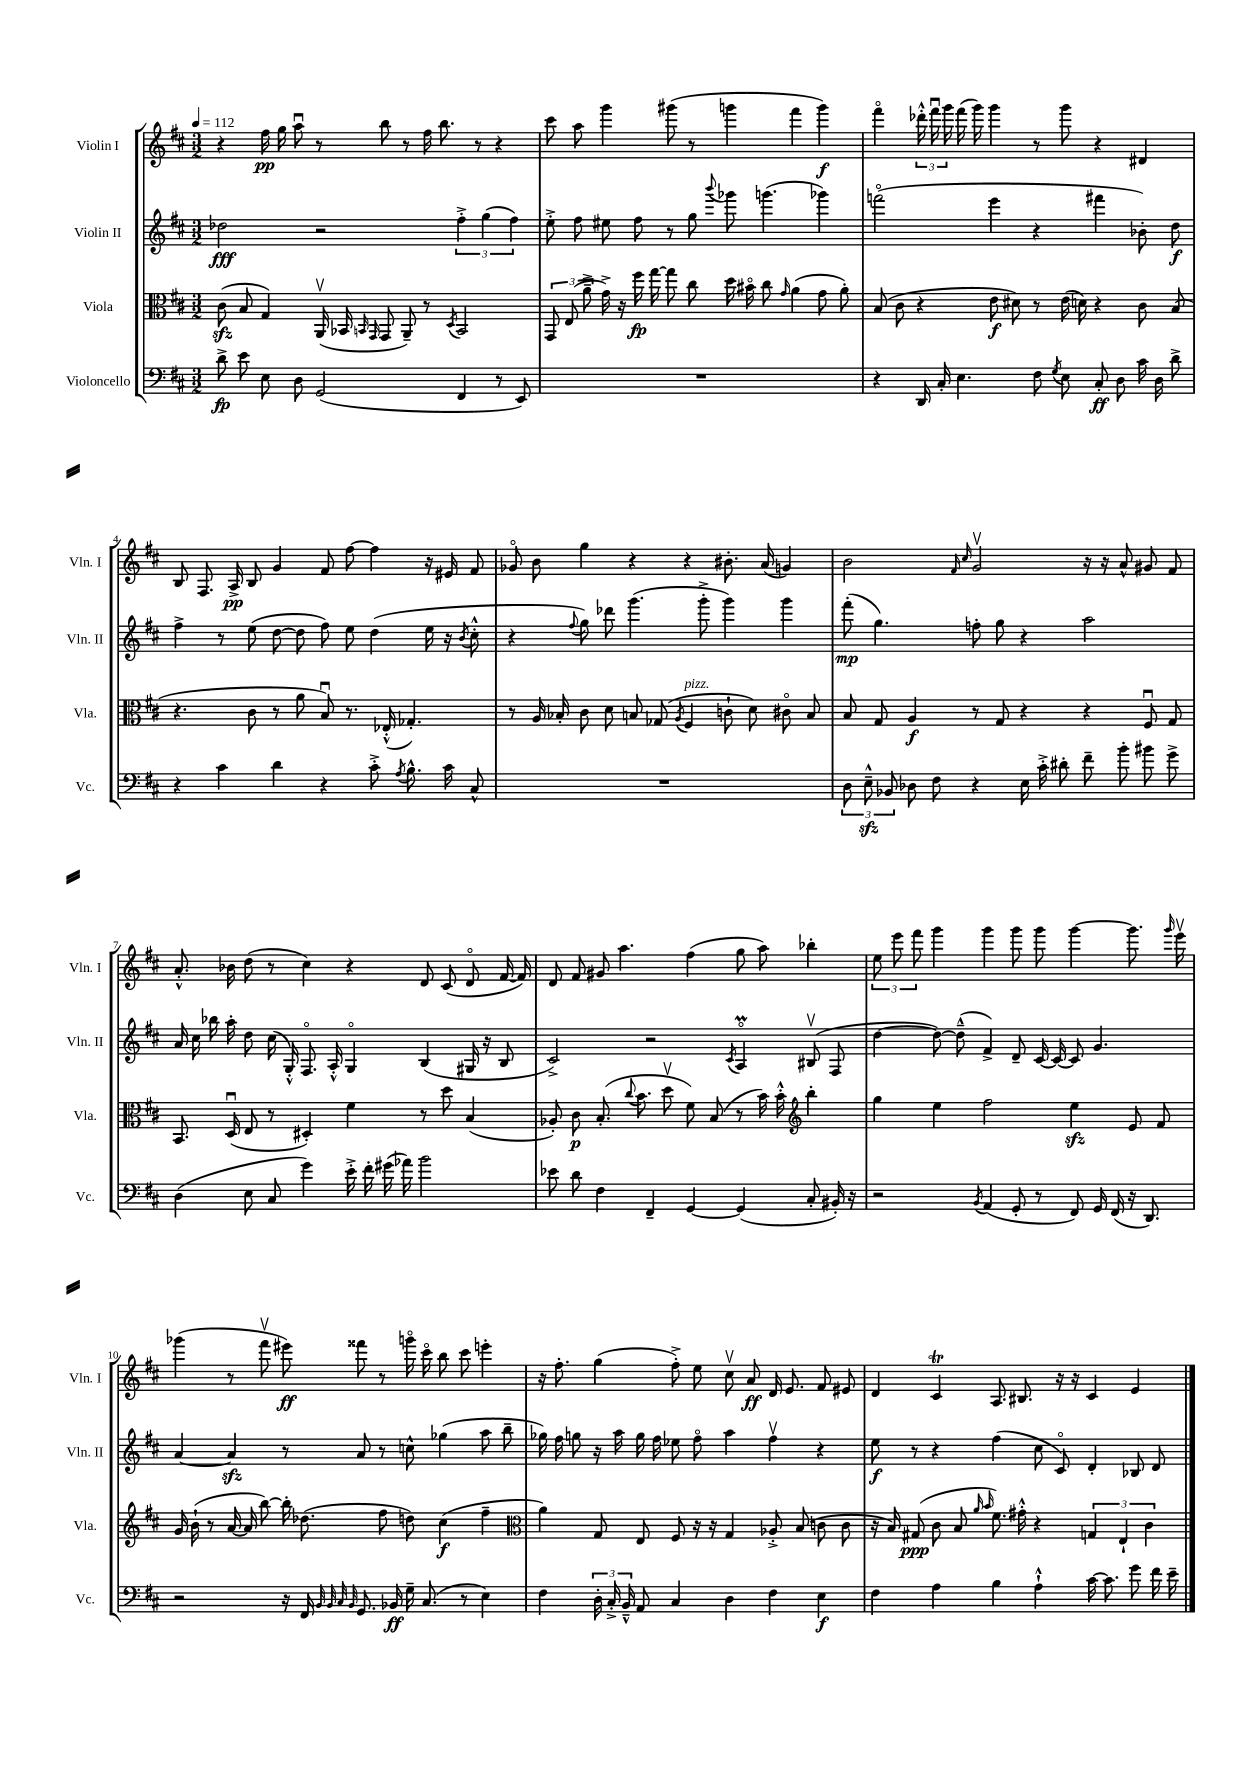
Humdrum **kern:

**kern	**dynam	**kern	**dynam	**kern	**dynam	**kern	**dynam
*part4	*part4	*part3	*part3	*part2	*part2	*part1	*part1
*staff4	*staff4	*staff3	*staff3	*staff2	*staff2	*staff1	*staff1
*I"Violoncello	*	*I"Viola	*	*I"Violin II	*	*I"Violin I	*
*I'Vc.	*	*I'Vla.	*	*I'Vln. II	*	*I'Vln. I	*
*clefF4	*	*clefC3	*	*clefG2	*	*clefG2	*
*k[f#c#]	*	*k[f#c#]	*	*k[f#c#]	*	*k[f#c#]	*
*M3/2	*	*M3/2	*	*M3/2	*	*M3/2	*
*MM112	*	*MM112	*	*MM112	*	*MM112	*
=1	=1	=1	=1	=1	=1	=1	=1
8d^\	fp	(8c#zz\	.	2dd-X\	fff	4r	.
8e\	.	8B/	.	.	.	.	.
8E\	.	4G/)	.	.	.	16ff#\	pp
.	.	.	.	.	.	16gg\	.
8D\	.	.	.	.	.	8aau\	.
(2GG/	.	(16AAv/	.	2r	.	8r	.
.	.	16BB-X/	.	.	.	.	.
.	.	16qqBBn/	.	.	.	.	.
.	.	16qqGG/	.	.	.	.	.
.	.	8GG/	.	.	.	8bb\	.
.	.	8AA~/)	.	.	.	8r	.
.	.	8r	.	.	.	16ff#\	.
.	.	.	.	.	.	8.bb\	.
.	.	8qD/	.	.	.	.	.
4FF#/	.	2BB/	.	6ff#'^\	.	.	.
.	.	.	.	.	.	8r	.
.	.	.	.	(6gg\	.	.	.
8r	.	.	.	.	.	4r	.
.	.	.	.	6ff#\)	.	.	.
8EE/)	.	.	.	.	.	.	.
=2	=2	=2	=2	=2	=2	=2	=2
1.r	.	12GG/	.	8ee'^\	.	8ccc#\	.
.	.	(12E/	.	.	.	.	.
.	.	.	.	8ff#\	.	8aa\	.
.	.	12a~^\	.	.	.	.	.
.	.	16g^\)	.	8ee#X\	.	4ggg\	.
.	.	16r	.	.	.	.	.
.	.	16ff#\	fp	8ff#\	.	.	.
.	.	[16gg\	.	.	.	.	.
.	.	8gg\]	.	8r	.	(8ggg#X\	.
.	.	8cc#\	.	8gg\	.	8r	.
.	.	.	.	8qqbbb/	.	.	.
.	.	16dd\	.	8ggg-X\	.	4gggn\	.
.	.	16b#X\	.	.	.	.	.
.	.	8cc#\	.	(4.gggn\	.	.	.
.	.	16qqg/	.	.	.	.	.
.	.	(4a\	.	.	.	4fff#\	.
.	.	8g\	.	4ggg-X\)	.	4ggg\)	f
.	.	8a'\)	.	.	.	.	.
=3	=3	=3	=3	=3	=3	=3	=3
4r	.	(8B/	.	(2fffn\	.	4fff#\	.
.	.	8c#\	.	.	.	.	.
16DD/	.	4r	.	.	.	24ddd-X'^^\	.
.	.	.	.	.	.	24fff#u\	.
16C#'/	.	.	.	.	.	.	.
.	.	.	.	.	.	24ggg\	.
4.E\	.	.	.	.	.	(16fff#\	.
.	.	.	.	.	.	16ggg\)	.
.	.	8e\	f	4eee\	.	4ggg\	.
.	.	8d#X\)	.	.	.	.	.
8F#\	.	8r	.	4r	.	8r	.
8qG/	.	.	.	.	.	.	.
8E\	.	(16e\	.	.	.	8ggg\	.
.	.	16dn\)	.	.	.	.	.
8C#'/	ff	4r	.	4fff#X\	.	4r	.
8D\	.	.	.	.	.	.	.
16c#\	.	8c#\	.	8b-X'\)	.	4d#X/	.
16D\	.	.	.	.	.	.	.
8d^\	.	(8B/	.	8dd\	f	.	.
!!LO:LB:g=z
=4	=4	=4	=4	=4	=4	=4	=4
4r	.	4.r	.	4ff#^\	.	8B/	.
.	.	.	.	.	.	8.F#/	.
4c#\	.	.	.	8r	.	.	.
.	.	.	.	.	.	16A^/	pp
.	.	8c#\	.	(8ee\	.	8B/	.
4d\	.	8r	.	[8dd\	.	4g/	.
.	.	8a\	.	8dd\]	.	.	.
4r	.	8Bu/)	.	8ff#\)	.	8f#/	.
.	.	8.r	.	8ee\	.	[8ff#\	.
8c#'^\	.	.	.	(4dd\	.	4ff#\]	.
.	.	(16E-X'^^/	.	.	.	.	.
8qA/	.	.	.	.	.	.	.
8.B^^\	.	4.G-X'/)	.	.	.	.	.
.	.	.	.	16ee\	.	16r	.
16c#\	.	.	.	16r	.	16e#X/	.
.	.	.	.	8qb/	.	.	.
8C#^^/	.	.	.	8cc#'^^\	.	8f#/	.
=5	=5	=5	=5	=5	=5	=5	=5
1.r	.	8r	.	4r	.	8g-X/	.
.	.	16A/	.	.	.	8b\	.
.	.	16B-X'/	.	.	.	.	.
.	.	.	.	8qqff#/	.	.	.
.	.	8c#\	.	8gg\)	.	4gg\	.
.	.	8d\	.	8ddd-X\	.	.	.
.	.	8Bn/	.	(4.ggg\	.	4r	.
.	.	(8G-X/	.	.	.	.	.
.	.	8qA/	.	.	.	.	.
!	!	!LO:TX:a:i:t=pizz.	!	!	!	!	!
.	.	4F#/	.	.	.	4r	.
.	.	.	.	8ggg'^\	.	.	.
.	.	8cn`\	.	4ggg\)	.	8.b#X'\	.
.	.	8d\)	.	.	.	.	.
.	.	.	.	.	.	(16a/	.
.	.	8c#X\	.	4ggg\	.	4gn/)	.
.	.	8B/	.	.	.	.	.
=6	=6	=6	=6	=6	=6	=6	=6
12D\	.	8B/	.	(8fff#'\	mp	2b\	.
12Ezz~^^\	.	.	.	.	.	.	.
.	.	8G/	.	4.gg\)	.	.	.
12BB-X/	.	.	.	.	.	.	.
8D-X\	.	4A/	f	.	.	.	.
8F#\	.	.	.	.	.	.	.
.	.	.	.	.	.	16qqf#/	.
.	.	.	.	.	.	16qqcc#/	.
4r	.	8r	.	8ffn'\	.	2gv/	.
.	.	8G/	.	8gg\	.	.	.
16E\	.	4r	.	4r	.	.	.
16c#'^\	.	.	.	.	.	.	.
8d#X'\	.	.	.	.	.	.	.
8f#~\	.	4r	.	2aa\	.	16r	.
.	.	.	.	.	.	16r	.
8b'\	.	.	.	.	.	8a^^/	.
8b#X\	.	8F#u/	.	.	.	8g#X/	.
8g^\	.	8G/	.	.	.	8f#/	.
!!LO:LB:g=z
=7	=7	=7	=7	=7	=7	=7	=7
(4D\	.	8.BB/	.	16a/	.	8.a'^^/	.
.	.	.	.	16cc#\	.	.	.
.	.	.	.	16bb-X\	.	.	.
.	.	(16Du/	.	16aa'\	.	16b-X\	.
8E\	.	8E/	.	8dd\	.	(8dd\	.
8C#/	.	8r	.	(16cc#\	.	8r	.
.	.	.	.	16G'^^/)	.	.	.
4g\)	.	4D#X'/)	.	8.F#/	.	4cc#\)	.
.	.	.	.	16A'^^/	.	.	.
16e'^\	.	4f#\	.	4G/	.	4r	.
16f#'\	.	.	.	.	.	.	.
(16g#X\	.	.	.	.	.	.	.
16a-X\)	.	.	.	.	.	.	.
2b\	.	8r	.	(4B/	.	8d/	.
.	.	8dd\	.	.	.	(8c#/	.
.	.	(4B/	.	16G#X/	.	8d/	.
.	.	.	.	16r	.	.	.
.	.	.	.	8B/	.	[16f#/	.
.	.	.	.	.	.	16f#/])	.
=8	=8	=8	=8	=8	=8	=8	=8
8e-X\	.	8A-X'/)	.	2c#^/)	.	8d/	.
8d\	.	8c#\	p	.	.	8f#/	.
4F#\	.	(8.B'/	.	.	.	8g#X/	.
.	.	.	.	.	.	4.aa\	.
.	.	8qqcc#/	.	.	.	.	.
.	.	8.b\	.	.	.	.	.
4FF#~/	.	.	.	2r	.	.	.
.	.	8ddv\	.	.	.	.	.
[4GG/	.	8f#\)	.	.	.	(4ff#\	.
.	.	(8B/	.	.	.	.	.
.	.	.	.	8qc#/	.	.	.
(4GG/]	.	8r	.	4AM/	.	8gg\	.
.	.	16b\)	.	.	.	8aa\)	.
.	.	16b'^^\	.	.	.	.	.
*	*	*clefG2	*	*	*	*	*
8C#'/	.	4bb'\	.	(8B#Xv/	.	4bb-X'\	.
16BB#X'/)	.	.	.	8F#/	.	.	.
16r	.	.	.	.	.	.	.
=9	=9	=9	=9	=9	=9	=9	=9
2r	.	4gg\	.	[4dd\	.	12ee\	.
.	.	.	.	.	.	12eee\	.
.	.	.	.	.	.	12fff#\	.
.	.	4ee\	.	8dd\_)	.	4ggg\	.
.	.	.	.	(8dd~^^\]	.	.	.
8qBB/	.	.	.	.	.	.	.
(4AA/	.	2ff#\	.	4f#^/)	.	4ggg\	.
8GG'/	.	.	.	8d~/	.	8ggg\	.
8r	.	.	.	[16c#/	.	8ggg\	.
.	.	.	.	16c#/_	.	.	.
8FF#/)	.	4eezz\	.	8c#/]	.	[4ggg\	.
16GG/	.	.	.	4.g/	.	.	.
(16FF#/	.	.	.	.	.	.	.
16r	.	8e/	.	.	.	8.ggg\]	.
8.DD/)	.	.	.	.	.	.	.
.	.	8f#/	.	.	.	.	.
.	.	.	.	.	.	16qqggg/	.
.	.	.	.	.	.	16eeev\	.
!!LO:LB:g=z
=10	=10	=10	=10	=10	=10	=10	=10
2r	.	16g/	.	[4a/	.	(4ggg-X\	.
.	.	(16b`\	.	.	.	.	.
.	.	8r	.	.	.	.	.
.	.	[16a/	.	4azz/]	.	8r	.
.	.	16a/]	.	.	.	.	.
.	.	[8bb\)	.	.	.	8fff#v\	.
16r	.	16bb'\]	.	8r	.	8eee#X\)	ff
16FF#/	.	(8.dd-X\	.	.	.	.	.
32qqBB/	.	.	.	.	.	.	.
32qqBB/	.	.	.	.	.	.	.
32qqC#/	.	.	.	.	.	.	.
32qqBB/	.	.	.	.	.	.	.
8.GG/	.	.	.	8a/	.	8fff##X\	.
.	.	8ff#\	.	8r	.	8r	.
16BB-X/	ff	.	.	.	.	.	.
16G~\	.	8ddn\)	.	8ccn^^\	.	16gggn\	.
(8.C#/	.	.	.	.	.	16ccc#\	.
.	.	(4cc#\	f	(4gg-X\	.	8bb\	.
8r	.	.	.	.	.	8ccc#\	.
4E\)	.	4ff#~\	.	8aa\	.	4eeen'\	.
.	.	.	.	8bb~\	.	.	.
=11	=11	=11	=11	=11	=11	=11	=11
*	*	*clefC3	*	*	*	*	*
4F#\	.	4a\)	.	16gg-X\)	.	16r	.
.	.	.	.	16ff#\	.	8.ff#'\	.
.	.	.	.	8ggn\	.	.	.
24D'\	.	8G/	.	16r	.	(4gg\	.
24C#'^/	.	.	.	.	.	.	.
.	.	.	.	16aa\	.	.	.
24BB~^^/	.	.	.	.	.	.	.
8AA/	.	8E/	.	16gg\	.	.	.
.	.	.	.	16ff#\	.	.	.
4C#/	.	8F#/	.	8ee-X\	.	8ff#'^\)	.
.	.	16r	.	8ff#\	.	8ee\	.
.	.	16r	.	.	.	.	.
4D\	.	4G/	.	4aa\	.	8cc#v\	.
.	.	.	.	.	.	8a/	ff
4F#\	.	8A-X'^/	.	4ff#v\	.	16d/	.
.	.	.	.	.	.	8.e/	.
.	.	(8B/	.	.	.	.	.
4E\	f	8cn\	.	4r	.	8f#/	.
.	.	8c\	.	.	.	8e#X/	.
=12	=12	=12	=12	=12	=12	=12	=12
4F#\	.	16r	.	8ee\	f	4d/	.
.	.	16B/)	.	.	.	.	.
.	.	(8G#X/	ppp	8r	.	.	.
4A\	.	8c#\	.	4r	.	4c#t/	.
.	.	8B/	.	.	.	.	.
.	.	16qqa/	.	.	.	.	.
.	.	16qqb/	.	.	.	.	.
4B\	.	8.f#\)	.	(4ff#\	.	8.A/	.
.	.	16g#X'^^\	.	.	.	8.B#X/	.
4A`^^\	.	4r	.	8cc#\	.	.	.
.	.	.	.	8c#/)	.	16r	.
.	.	.	.	.	.	16r	.
[16c#\	.	6Gn/	.	4d'/	.	4c#/	.
8.c#\]	.	.	.	.	.	.	.
.	.	6E`/	.	.	.	.	.
8g\	.	.	.	8B-X/	.	4e/	.
.	.	6c#\	.	.	.	.	.
16f#\	.	.	.	8d/	.	.	.
16e~\	.	.	.	.	.	.	.
==	==	==	==	==	==	==	==
*-	*-	*-	*-	*-	*-	*-	*-
